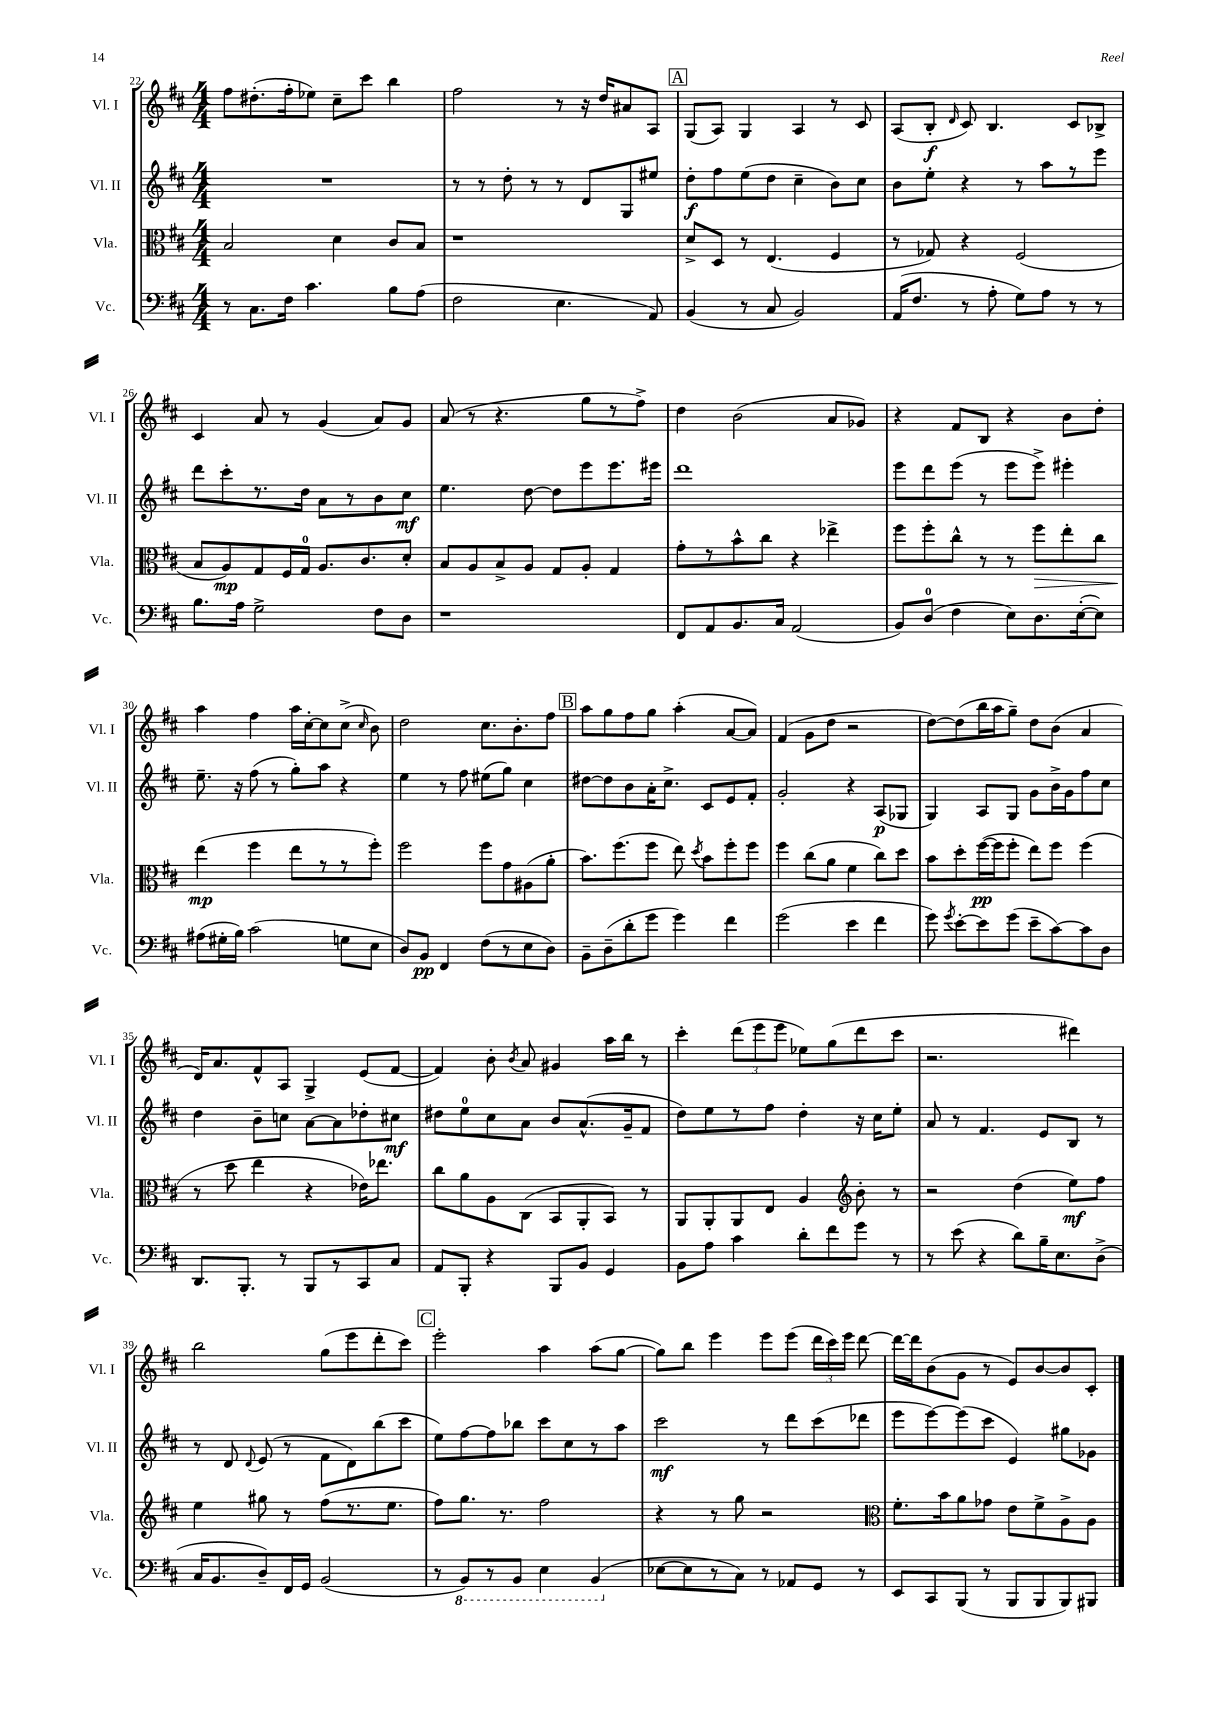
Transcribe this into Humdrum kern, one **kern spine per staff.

**kern	**kern	**kern	**kern
*staff4	*staff3	*staff2	*staff1
*clefF4	*clefC3	*clefG2	*clefG2
*k[f#c#]	*k[f#c#]	*k[f#c#]	*k[f#c#]
*M4/4	*M4/4	*M4/4	*M4/4
8r	2B	1r	8ff#
8.C#	.	.	(8.dd#'
16F#	.	.	16ff#'
4.c#	.	.	8ee-)
.	4d	.	8cc#~
.	.	.	8ccc#
8B	8c#	.	4bb
(8A	8B	.	.
=	=	=	=
2F#	1r	8r	2ff#
.	.	8r	.
.	.	8dd'	.
.	.	8r	.
4.E	.	8r	8r
.	.	8d	16r
.	.	.	16dd
.	.	8G	8a#
8AA)	.	8ee#	8A
=	=	=	=
(4BB	8d^	8dd'	(8G
.	8D	8ff#	8A)
8r	8r	(8ee	4G
8C#	(4.E	8dd	.
2BB)	.	4cc#~	4A
.	4F#	8b)	8r
.	.	8cc#	8c#
=	=	=	=
(16AA	8r	8b	(8A
8.F#	.	.	.
.	8G-)	8ee'	8B'
.	.	.	16qqd
8r	4r	4r	8c#)
8A'	.	.	4.B
8G)	(2F#	8r	.
8A	.	8aa	.
8r	.	8r	8c#
8r	.	8eee	8B-^
=	=	=	=
8.B	8B	8ddd	4c#
.	8A)	8ccc#'	.
16A	.	.	.
2G^	8G	8.r	8a
.	16F#	.	8r
.	16G	16dd	.
.	8.A	8a	(4g
.	.	8r	.
.	8.c#	.	.
8F#	.	8b	8a)
8D	8d'	8cc#	8g
=	=	=	=
1r	8B	4.ee	(8a
.	8A	.	8r
.	8B^	.	4.r
.	8A	[8dd	.
.	8G	8dd]	.
.	8A'	8eee	8gg
.	4G	8.eee	8r
.	.	.	8ff#^)
.	.	16eee#	.
=	=	=	=
8FF#	8g'	1ddd	4dd
8AA	8r	.	.
8.BB	8b^^	.	(2b
.	8cc#	.	.
16C#	.	.	.
(2AA	4r	.	.
.	4ee-^	.	8a
.	.	.	8g-)
=	=	=	=
8BB)	8ff#	8eee	4r
(8D	8ff#'	8ddd	.
4F#	8cc#^^	(8eee	8f#
.	8r	8r	8B
8E)	8r	8eee	4r
8.D	8ff#	8eee^)	.
.	8ee'	4eee#'	8b
([16E'	.	.	.
8E])	8cc#	.	8dd'
=	=	=	=
(8A#	(4ee	8.ee~	4aa
16G#'	.	.	.
16B)	.	16r	.
(2c#	4ff#	(8ff#	4ff#
.	.	8r	.
.	8ee	8gg')	16aa
.	.	.	[16cc#'
.	8r	8aa	8cc#]
8G	8r	4r	(8cc#^
.	.	.	16qqcc#
8E	8ff#')	.	8b)
=	=	=	=
8D)	2ff#	4ee	2dd
8BB	.	.	.
4FF#	.	8r	.
.	.	8ff#	.
(8F#	8ff#	(8ee#	8.cc#
8r	8g	8gg)	.
.	.	.	8.b'
8E	(8A#	4cc#	.
8D)	8a'	.	8ff#
=	=	=	=
8BB~	8.b)	[8dd#	8aa
(8D~	.	8dd#]	8gg
.	(8.ff#	.	.
8d'	.	8b	8ff#
8g	8ff#	16a'	8gg
.	.	8.cc#^	.
4g)	8ee)	.	(4aa'
.	8qdd	.	.
.	8b	8c#	.
4f#	8ff#'	8e	[8a
.	8ff#	8f#'	8a])
=	=	=	=
(2g	4ff#	2g'	(4f#
.	(8cc#	.	8g
.	8a	.	8dd
4e	4f#	4r	2r
4f#	8cc#)	(8A	.
.	8dd	8G-	.
=	=	=	=
8g)	8b	4G)	[8dd)
8qg	.	.	.
[8e'	8dd'	.	(8dd]
8e]	([16ff#	8A	16bb
.	16ff#]	.	16aa
(8g	8ff#'	8G	8gg~)
8e~	8ee)	8g	8dd
[8c#)	8ff#	16b^	(8b
.	.	16g	.
8c#]	(4ff#	8ff#	4a
8D	.	8cc#	.
=	=	=	=
8.DD	8r	4dd	16d)
.	.	.	8.a
.	8dd	.	.
8.BBB'	.	.	.
.	4ee	8b~	8f#^^
8r	.	8cc	8A
8BBB	4r	[8a	4G^
8r	.	8a]	.
8CC#	16e-)	8dd-'	(8e
.	8.ee-	.	.
8C#	.	8cc#	[8f#
=	=	=	=
8AA	8cc#	8dd#	4f#])
8BBB'	8a	8ee	.
4r	8A	8cc#	8b'
.	.	.	8qb
.	(8C#	8a	8a
8BBB	8BB	8b	4g#
8BB	8AA'	(8.a^^	.
4GG	8BB)	.	16aa
.	.	16g~	16bb
.	8r	8f#	8r
=	=	=	=
8BB	8AA	8dd)	4ccc#'
8A	8AA'	8ee	.
4c#	8AA	8r	(12ddd
.	.	.	12eee
.	8E	8ff#	.
.	.	.	12eee
8d'	4A	4dd'	8ee-)
8f#	.	.	(8gg
*	*clefG2	*	*
8g	8b'	16r	8ddd
.	.	16cc#	.
8r	8r	8ee'	8ccc#
=	=	=	=
8r	2r	8a	2.r
(8e	.	8r	.
4r	.	4.f#	.
8d)	(4dd	.	.
16B~	.	8e	.
8.E	.	.	.
.	8ee)	8B	4ddd#)
(8D^	8ff#	8r	.
=	=	=	=
16C#	4ee	8r	2bb
8.BB	.	.	.
.	.	8d	.
.	.	8qqd	.
8D~)	8gg#	(8e	.
16FF#	8r	8r	.
16GG	.	.	.
(2BB	(8ff#	8f#	(8gg
.	8.r	8d)	8eee
.	.	(8bb	8ddd'
.	8.ee	.	.
.	.	8ccc#	8ccc#)
=	=	=	=
8r	8ff#)	8ee)	2eee'
8BBB)	8.gg	[8ff#	.
8r	.	8ff#]	.
.	8.r	.	.
8BBB	.	8bb-	.
4EE	2ff#	8ccc#	4aa
.	.	8cc#	.
(4BBB	.	8r	(8aa
.	.	8aa	[8gg
=	=	=	=
[8E-	4r	2ccc#	8gg])
8E-]	.	.	8bb
8r	8r	.	4eee
8C#)	8gg	.	.
8r	2r	8r	8eee
8AA-	.	8ddd	(8eee
8GG	.	(8ccc#	24ddd
.	.	.	24ccc#)
.	.	.	24eee
8r	.	8ddd-	[8ddd
=	=	=	=
*	*clefC3	*	*
8EE	8.f#'	8eee	16ddd_
.	.	.	16ddd]
8CC#	.	[8eee)	(8b
.	16b	.	.
(8BBB	8a	(8eee]	8g
8r	8g-	8ccc#	8r
8BBB	8e	4e)	8e)
8BBB	8f#^	.	[8b
8BBB)	8A^	8gg#	8b]
8BBB#	8A	8g-	8c#'
==	==	==	==
*-	*-	*-	*-
